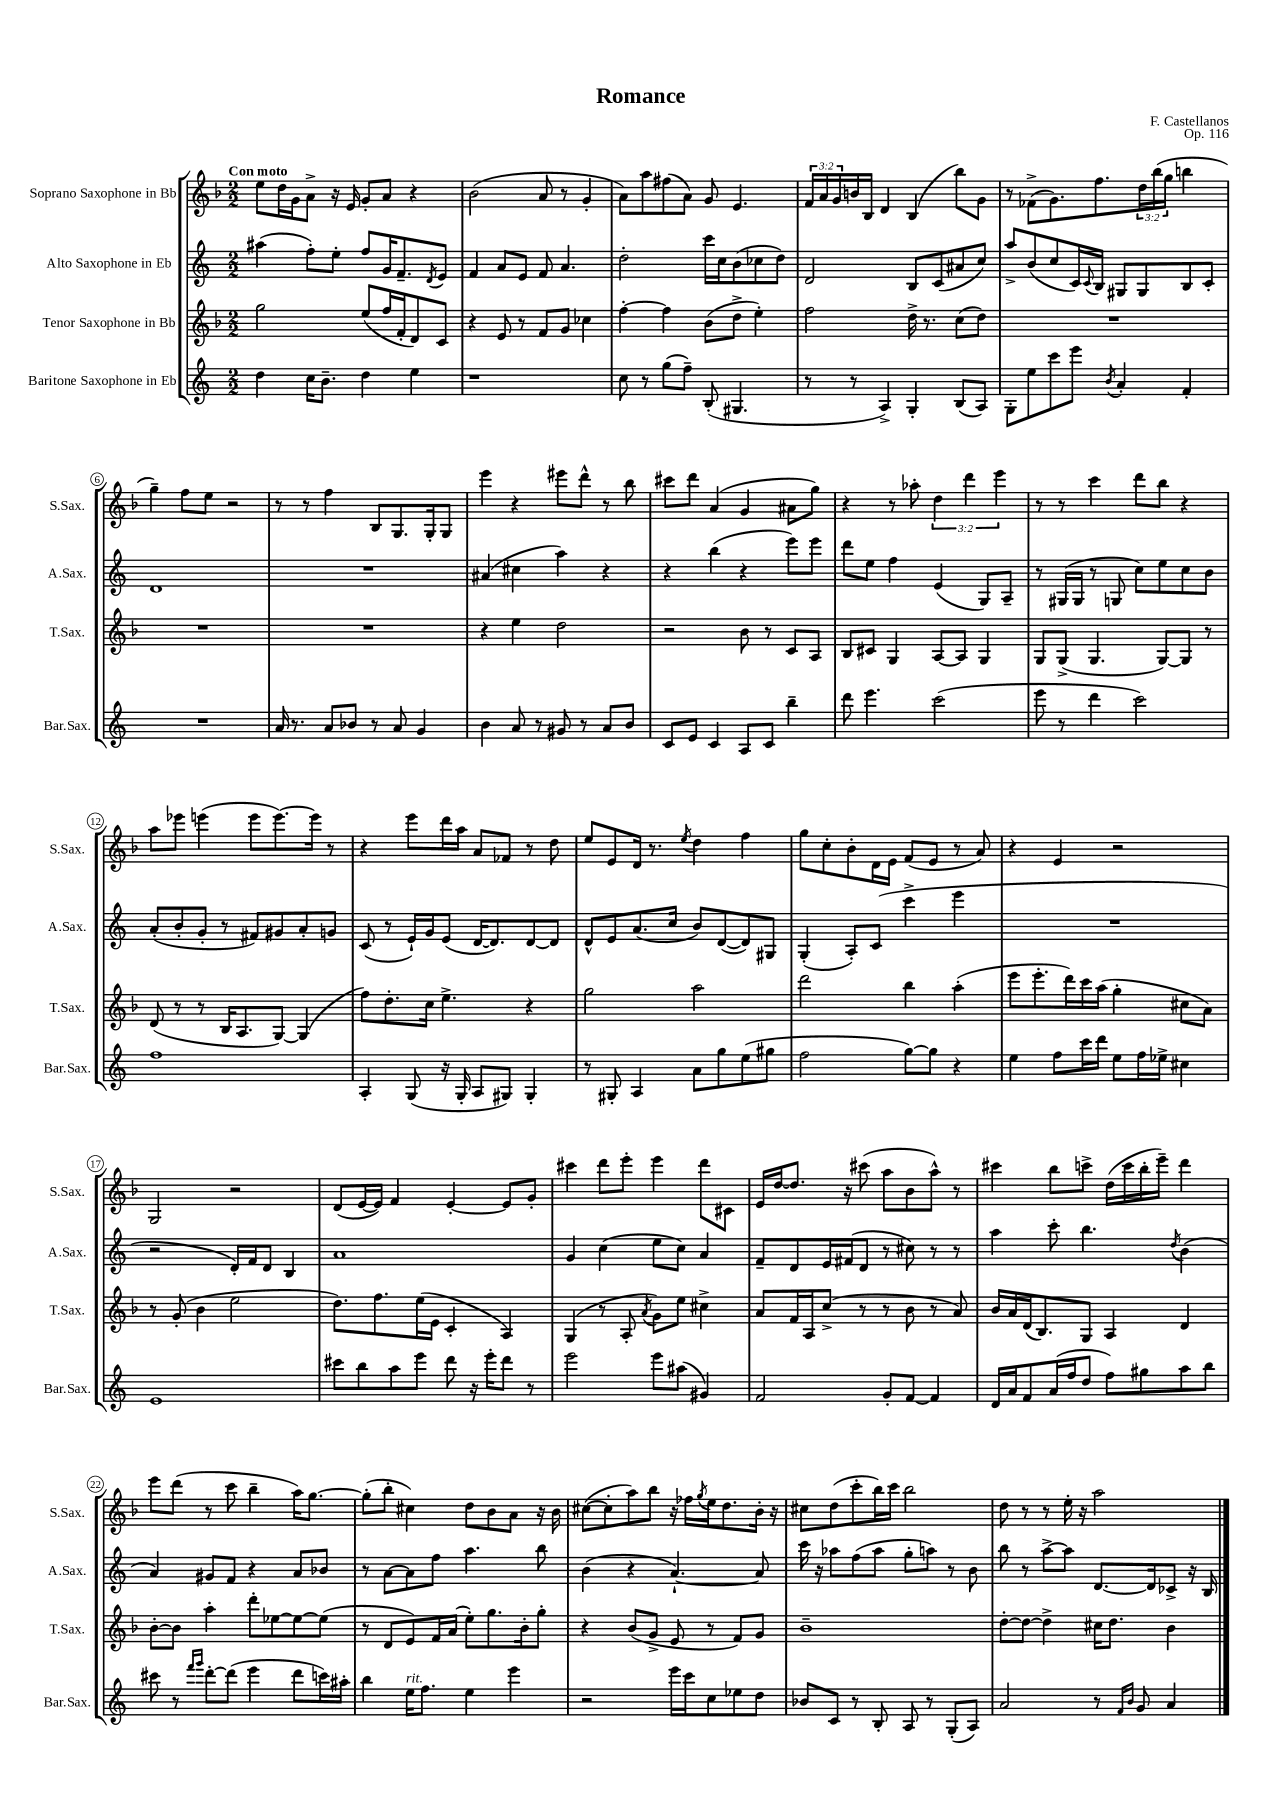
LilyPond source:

\header { title = "Romance" composer = "F. Castellanos" opus = "Op. 116" }
<<
\new StaffGroup <<
\new Staff = "s0" \with { instrumentName = "Soprano Saxophone in Bb" shortInstrumentName = "S.Sax." } {
    \clef treble \key f \major \numericTimeSignature \time 2/2 \override Staff.TupletNumber.text = #tuplet-number::calc-fraction-text \tempo "Con moto"
    e''8 d''16 g'16 a'8-> r16 e'16 g'8-. a'8 r4 |
    bes'2( a'8 r8 g'4-. |
    a'8) a''8 fis''8( a'8) g'8 e'4. |
    \tuplet 3/2 { f'16 a'16 g'16 } b'16 bes16 d'4 bes4( bes''8) g'8 |
    r8 fes'8->( g'8.) f''8. \tuplet 3/2 { d''16 bes''16( g''16 } b''4 |
    g''4--) f''8 e''8 r2 |
    r8 r8 f''4 bes8 g8. g16-. g8 |
    e'''4 r4 eis'''8 d'''8-^ r8 bes''8 |
    cis'''8 d'''8 a'4( g'4 ais'8 g''8) |
    r4 r8 aes''8-. \tuplet 3/2 { d''4 d'''4 e'''4 } |
    r8 r8 c'''4 d'''8 bes''8 r4 |
    a''8 ees'''8 e'''4( e'''8 e'''8.~) e'''16 r8 |
    r4 e'''8 d'''16 a''16 a'8 fes'8 r8 d''8 |
    e''8 e'8 d'16 r8. \acciaccatura { e''8 } d''4 f''4 |
    g''8 c''8-. bes'8-. d'16 e'16 f'8( e'8 r8 a'8) |
    r4 e'4 r2 |
    g2 r2 |
    d'8( e'16~ e'16) f'4 e'4~-. e'8 g'8-. |
    cis'''4 d'''8 e'''8-. e'''4 d'''8 cis'8 |
    e'16 d''16~ d''8. r16 cis'''8( a''8 bes'8 a''8-^) r8 |
    cis'''4 bes''8 c'''8-> d''16( c'''16 bes''16-. e'''16--) d'''4 |
    e'''8 d'''8( r8 c'''8 bes''4-- a''16) g''8.~ |
    g''8-.( bes''8-. cis''4) d''8 bes'8 a'8 r16 bes'16 |
    cis''8~( cis''8-. a''8) bes''8 r16 fes''16 \acciaccatura { g''8 } e''16 d''8. bes'16-. r16 |
    cis''8 d''8( c'''8-. bes''16) c'''16 bes''2 |
    d''8 r8 r8 e''16-. r16 a''2 \bar "|." |
}
\new Staff = "s1" \with { instrumentName = "Alto Saxophone in Eb" shortInstrumentName = "A.Sax." } {
    \clef treble \key c \major \numericTimeSignature \time 2/2
    ais''4( f''8-.) e''8-. f''8 g'16 f'8.-- \acciaccatura { d'8 } e'8 |
    f'4 a'8 e'8 f'8 a'4. |
    d''2-. c'''16 c''16 b'8( ces''8 d''8) |
    d'2 b8 c'8( ais'8 c''8) |
    a''8-> b'8( c''8 c'16) \appoggiatura { c'8 } b16 gis8 gis8 b8 c'8-. |
    d'1 |
    R1 |
    ais'4( cis''4 a''4) r4 |
    r4 b''4( r4 e'''8) e'''8 |
    d'''8 e''8 f''4 e'4( g8) a8-- |
    r8 gis16( gis16 r8 g8 c''8) e''8 c''8 b'8 |
    a'8-.( b'8-. g'8-. r8 fis'8) gis'8 a'8-. g'8 |
    c'8( r8 e'16-!) g'16 e'8( d'16~ d'8.) d'8~ d'8 |
    d'8-^ e'8 a'8.( c''16 b'8) d'8~( d'8) gis8 |
    g4-.( a8-.) c'8( c'''4-> e'''4 |
    R1 |
    r2 d'16-.) f'16 d'8 b4 |
    a'1 |
    g'4 c''4( e''8 c''8) a'4 |
    f'8-- d'8 e'16 fis'16( d'8 r8 cis''8) r8 r8 |
    a''4 c'''8-. b''4. \acciaccatura { d''8 } b'4( |
    a'4) gis'8 f'8 r4 a'8 bes'8 |
    r8 a'8~ a'8 f''8 a''4. b''8 |
    b'4( r4 a'4.~-!) a'8 |
    c'''16 r16 aes''8 f''8( aes''8 g''8-. a''8) r8 b'8 |
    b''8 r8 a''8~-> a''8 d'8.~ d'16 ces'8-> r16 b16 \bar "|." |
}
\new Staff = "s2" \with { instrumentName = "Tenor Saxophone in Bb" shortInstrumentName = "T.Sax." } {
    \clef treble \key f \major \numericTimeSignature \time 2/2
    g''2 e''8( f''16 f'16-. d'8) c'8 |
    r4 e'8 r8 f'8 g'8 ces''4 |
    f''4~-. f''4 bes'8( d''8-> e''4-.) |
    f''2 d''16-> r8. c''8( d''8) |
    R1 |
    R1 |
    R1 |
    r4 e''4 d''2 |
    r2 bes'8 r8 c'8 a8 |
    bes8 cis'8 g4 a8~ a8 g4 |
    g8 g8->( g4. g8~) g8 r8 |
    d'8( r8 r8 bes16 a8. g8~) g4( |
    f''8) d''8.-. c''16 e''4.-> r4 |
    g''2 a''2 |
    d'''2 bes''4 a''4-.( |
    e'''8 e'''8.-. d'''16) c'''16 a''16( g''4-. cis''8 a'8) |
    r8 g'8-.( bes'4 e''2 |
    d''8.) f''8. e''16( e'16 c'4-. a4) |
    g4( r8 a8-. \acciaccatura { a'8 } g'8) e''8 cis''4-> |
    a'8 f'16 a16 c''8->( r8 r8 bes'8 r8 a'8) |
    bes'16 a'16 d'16( bes8.) g8 a4 d'4 |
    bes'8~-. bes'8 a''4-. d'''8-. ees''8~ ees''8~ ees''8( |
    r8 d'8 e'8) f'16 a'16( e''8-.) g''8. bes'16-. g''8-. |
    r4 bes'8( g'8-> e'8 r8 f'8) g'8 |
    bes'1-- |
    d''8~-. d''8~ d''4-> cis''16 d''8. bes'4 \bar "|." |
}
\new Staff = "s3" \with { instrumentName = "Baritone Saxophone in Eb" shortInstrumentName = "Bar.Sax." } {
    \clef treble \key c \major \numericTimeSignature \time 2/2
    d''4 c''16 b'8.-- d''4 e''4 |
    r1 |
    c''8 r8 g''8( f''8--) b8-.( gis4. |
    r8 r8 a4->) g4-. b8( a8) |
    g8-. e''8 c'''8 e'''8 \acciaccatura { b'8 } a'4-. f'4-. |
    R1 |
    a'16 r8. a'8 bes'8 r8 a'8 g'4 |
    b'4 a'8 r8 gis'8 r8 a'8 b'8 |
    c'8 e'8 c'4 a8 c'8 b''4-- |
    d'''8 e'''4. c'''2( |
    e'''8 r8 d'''4 c'''2) |
    f''1 |
    a4-. g8( r16 g16-. a8 gis8) gis4-. |
    r8 gis8-. a4 a'8 g''8 e''8( gis''8 |
    f''2 g''8~) g''8 r4 |
    e''4 f''8 c'''16 d'''16 e''8 f''16 ees''16-> cis''4 |
    e'1 |
    cis'''8 b''8 a''8 e'''8 d'''8 r16 e'''16-. d'''8 r8 |
    e'''2 e'''8 ais''8( gis'4) |
    f'2 g'8-. f'8~ f'4 |
    d'16 a'16 f'8 a'16( f''16 d''8 f''8) gis''8 a''8 b''8 |
    cis'''8 r8 \grace { f'''16 g'''16 } d'''8~-. d'''8( e'''4 d'''8 c'''16) ais''16-. |
    b''4 e''16^\markup { \italic "rit." } f''8. e''4 e'''4 |
    r2 e'''16 c'''16 c''8 ees''8 d''8 |
    bes'8 c'8 r8 b8-. a8 r8 g8-.( a8) |
    a'2 r8 \grace { f'16 b'16 } g'8 a'4 \bar "|." |
}
>>
>>
\layout { \context { \Score \override BarNumber.stencil = #(make-stencil-circler 0.1 0.3 ly:text-interface::print) } }
